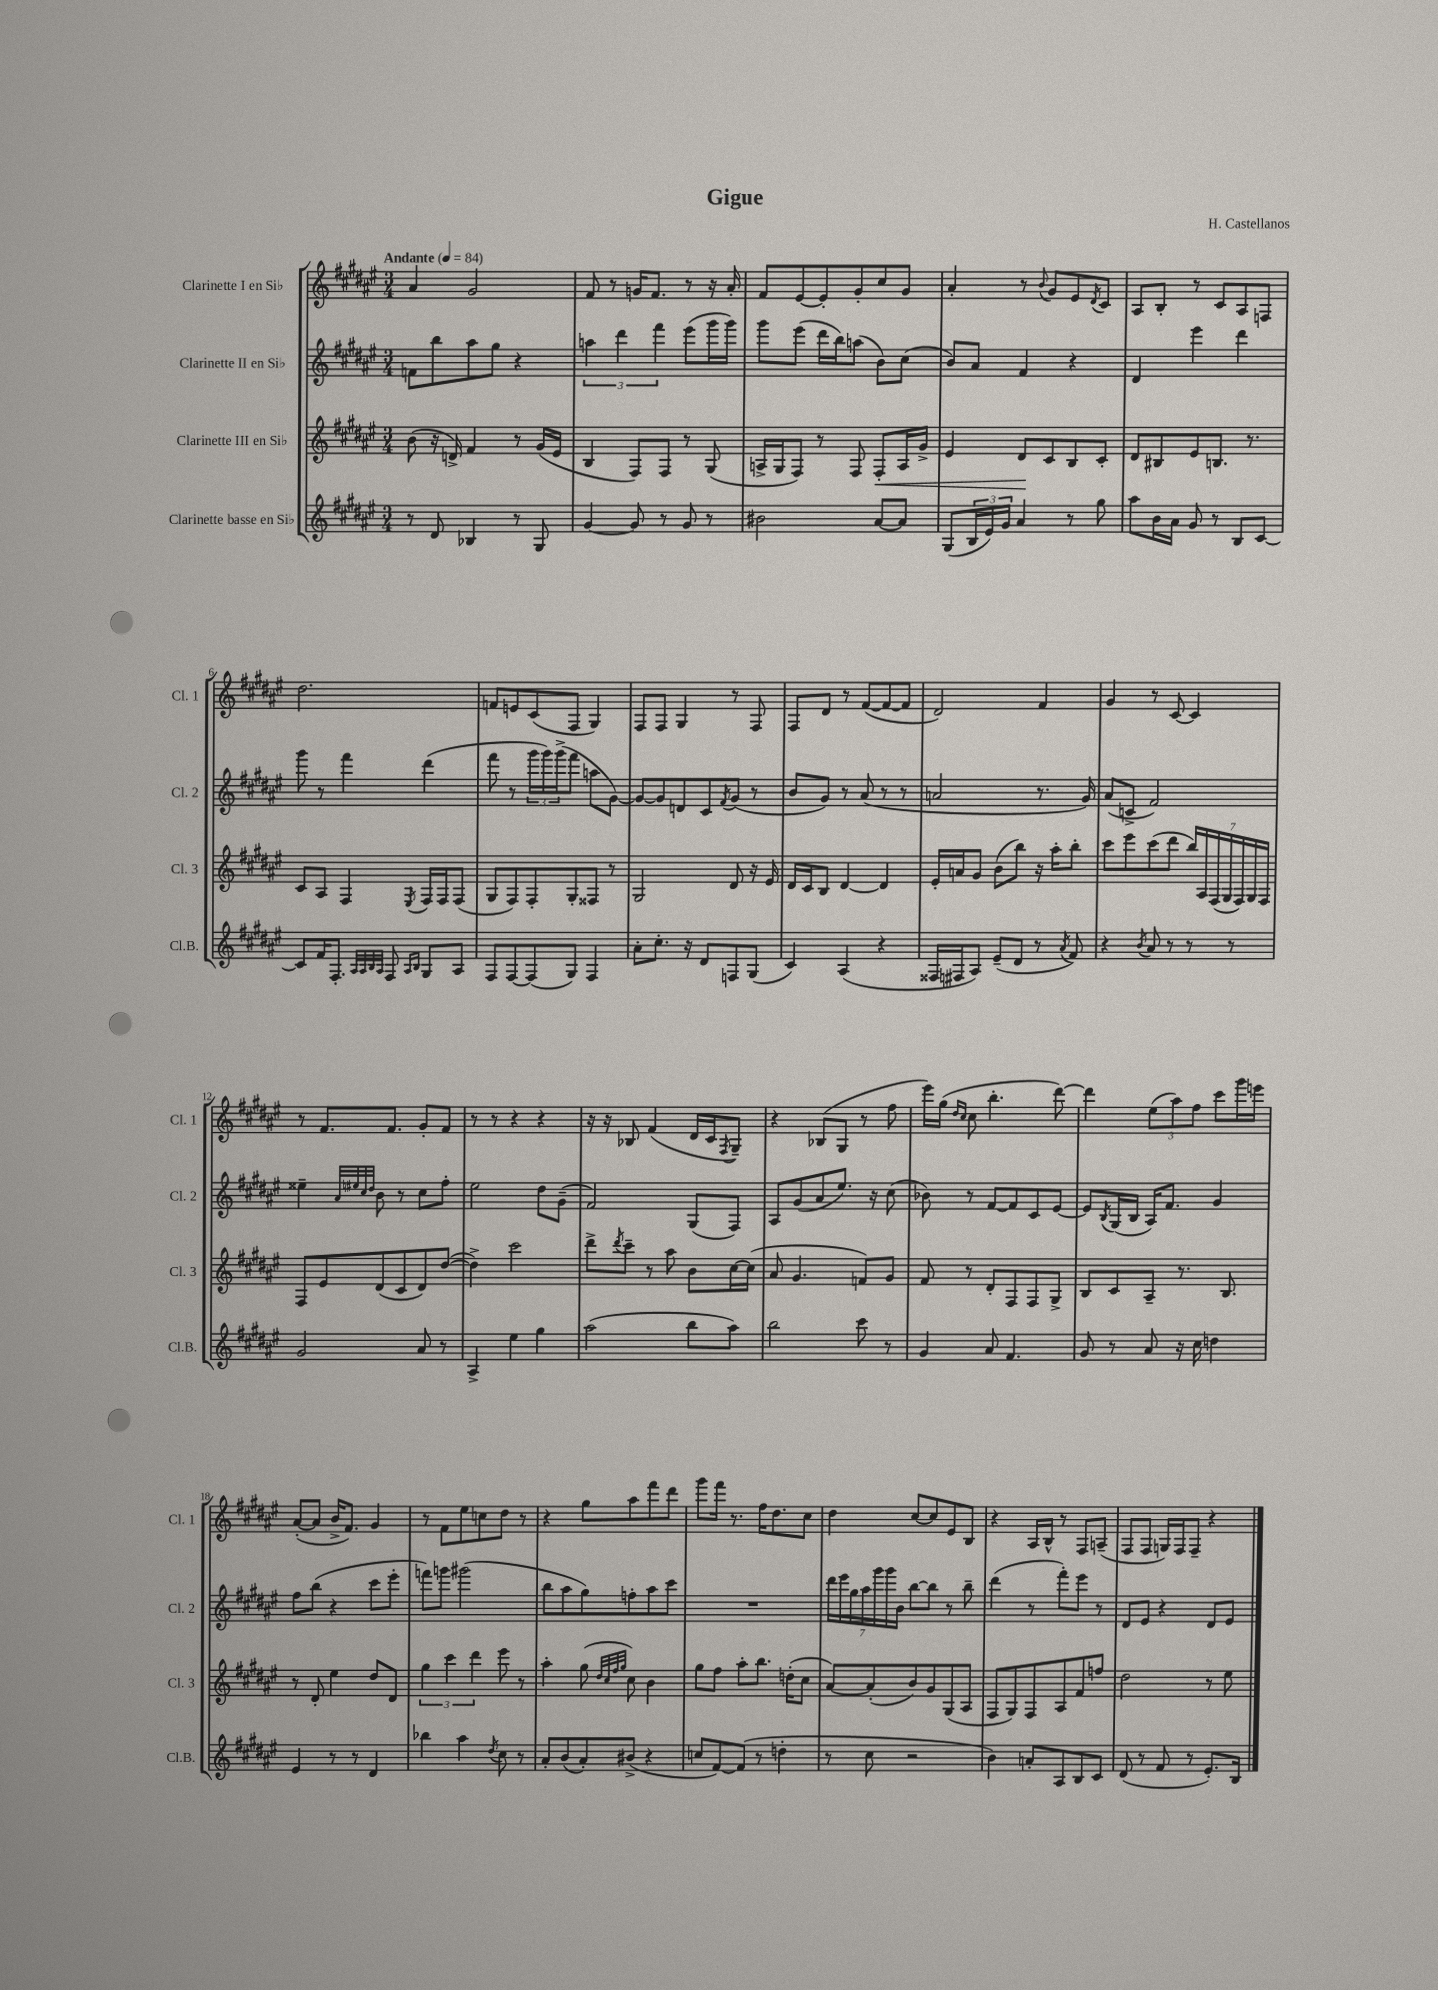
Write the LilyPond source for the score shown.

\header { title = "Gigue" composer = "H. Castellanos" }
<<
\new StaffGroup <<
\new Staff = "s0" \with { instrumentName = "Clarinette I en Sib" shortInstrumentName = "Cl. 1" } {
    \clef treble \key fis \major \numericTimeSignature \time 3/4 \tempo "Andante" 4 = 84
    ais'4 gis'2 |
    fis'8 r8 g'16 fis'8. r8 r16 ais'16-. |
    fis'8 eis'8~ eis'8-. gis'8-. cis''8 gis'8 |
    ais'4-. r8 \appoggiatura { b'8 } gis'8 eis'8 \acciaccatura { dis'8 } cis'8 |
    ais8 b8-. r8 cis'8 ais8 f8 |
    dis''2. |
    f'8 e'8 cis'8( fis8 gis4) |
    fis8 fis8 gis4 r8 fis8 |
    fis8 dis'8 r8 fis'8~( fis'8~ fis'8 |
    dis'2) fis'4 |
    gis'4 r8 cis'8~ cis'4 |
    r8 fis'8. fis'8. gis'8-. fis'8 |
    r8 r8 r4 r4 |
    r16 r16 bes8 fis'4( dis'16 cis'16 \acciaccatura { fis8 } gis8--) |
    r4 bes8( gis8 r8 fis''8 |
    eis'''16) gis''16( \grace { dis''16 cis''16 } cis''8 b''4.-. dis'''8~) |
    dis'''4 \tuplet 3/2 { eis''8( ais''8) fis''8 } cis'''8 gis'''16 e'''16 |
    ais'8~-.( ais'8 b'16-> fis'8.) gis'4 |
    r8 fis'8 eis''8 c''8 dis''8 r8 |
    r4 gis''8 ais''8 fis'''8 dis'''8 |
    gis'''8 fis'''16 r8. fis''16 dis''8. cis''8 |
    dis''4 cis''8~ cis''8 eis'8 b8 |
    r4 ais16 b16-^ r8 fis8 a8--( |
    fis8 fis8 g16) fis16 fis8-- r4 \bar "|." |
}
\new Staff = "s1" \with { instrumentName = "Clarinette II en Sib" shortInstrumentName = "Cl. 2" } {
    \clef treble \key fis \major \numericTimeSignature \time 3/4
    f'8 b''8 ais''8 gis''8 r4 |
    \tuplet 3/2 { a''4 dis'''4 fis'''4 } eis'''8( gis'''16 gis'''16) |
    gis'''8 eis'''8( dis'''16 b''16) a''8( b'8) cis''8( |
    b'8) ais'8 fis'4 r4 |
    dis'4 eis'''4 dis'''4 |
    gis'''8 r8 fis'''4 dis'''4( |
    fis'''8 r8 \tuplet 3/2 { gis'''16 gis'''16) gis'''16->( } fis'''8 a''8 gis'8~) |
    gis'8~ gis'8 d'8 cis'8 \acciaccatura { fis'8 } gis'8( r8 |
    b'8 gis'8) r8 ais'8( r8 r8 |
    a'2 r8. gis'16) |
    ais'8( c'8-> fis'2) |
    eisis''4-- \grace { ais'32 eis''32 cis''32 dis''32 } b'8 r8 cis''8 fis''8-. |
    eis''2 dis''8 gis'8--( |
    fis'2) gis8( fis8) |
    ais8 gis'8( ais'8 eis''8.) r16 cis''8( |
    bes'8) r8 fis'8~ fis'8 cis'8 eis'8~ |
    eis'8 \acciaccatura { b8 } gis16( b16 ais16) fis'8. gis'4 |
    fis''8 b''8( r4 cis'''8 eis'''8-. |
    f'''8) g'''8 gis'''2( |
    b''8 ais''8 gis''8) f''8-. ais''8 cis'''8 |
    R2. |
    \tuplet 7/4 { dis'''16 eis'''16 gis''16 ais''16 gis'''16 gis'''16 b'16 } b''8~ b''8 r8 b''8-- |
    dis'''4( r8 fis'''8-.) eis'''8 r8 |
    dis'8 eis'8 r4 dis'8 eis'8 \bar "|." |
}
\new Staff = "s2" \with { instrumentName = "Clarinette III en Sib" shortInstrumentName = "Cl. 3" } {
    \clef treble \key fis \major \numericTimeSignature \time 3/4
    b'8( r16 d'16->) fis'4 r8 gis'16( eis'16 |
    b4 fis8) fis8 r8 gis8( |
    a16-> gis16 fis8) r8 fis8 fis8-.\< a16 gis'16-> |
    eis'4 dis'8\! cis'8 b8 cis'8-. |
    dis'8 bis8 eis'8 b8. r8. |
    cis'8 ais8 fis4 \acciaccatura { eis8 } fis16 fis16 fis8( |
    gis8 fis8) fis8-. gis8-. fisis8 r8 |
    gis2 dis'8 r16 eis'16 |
    dis'16 cis'16 b8 dis'4~ dis'4 |
    eis'16-. a'16 gis'8 b'8( b''8) r16 ais''16-. b''8-. |
    cis'''8 eis'''8 cis'''8( dis'''8 \tuplet 7/4 { b''16) ais16 fis16( gis16 fis16) gis16 fis16 } |
    fis8 eis'8 dis'8( cis'8 dis'8) dis''8~( |
    dis''4->) cis'''2 |
    dis'''8-> \acciaccatura { dis'''8 } cis'''8-- r8 ais''8 b'8 cis''16~ cis''16( |
    ais'8 gis'4. f'8) gis'8 |
    fis'8 r8 dis'8-. fis8 fis8 gis8-> |
    b8 cis'8 ais8-- r8. b8. |
    r8 dis'8-. eis''4 dis''8 dis'8 |
    \tuplet 3/2 { gis''4 cis'''4 dis'''4 } eis'''8 r8 |
    ais''4-. gis''8( \grace { dis''32 cis''32 fis''32 gis''32 } cis''8) b'4 |
    gis''8 fis''8 ais''8-. b''8. d''16-.( cis''8 |
    ais'8~) ais'8-.( b'8) gis'8 gis8( ais8 |
    fis8 gis8) fis8 ais8 fis'8 f''8 |
    dis''2 r8 eis''8 \bar "|." |
}
\new Staff = "s3" \with { instrumentName = "Clarinette basse en Sib" shortInstrumentName = "Cl.B." } {
    \clef treble \key fis \major \numericTimeSignature \time 3/4
    r8 dis'8 bes4 r8 gis8 |
    gis'4~ gis'8 r8 gis'8 r8 |
    bis'2 ais'8~ ais'8 |
    gis8( \tuplet 3/2 { b16 eis'16) gis'16 } ais'4 r8 gis''8 |
    ais''8 b'16 ais'16 gis'8 r8 b8 cis'8~ |
    cis'8 fis'16 fis8.-. \grace { ais32 ais32 b32 ais32 } fis8 \grace { ais16 b16 } gis8 ais8 |
    fis8 fis8~ fis8( gis8) fis4 |
    ais'8-. cis''8.-. r16 dis'8 f8 gis8( |
    cis'4) ais4( r4 |
    fisis16 fis16 ais8) eis'8--( dis'8 r8 \acciaccatura { ais'8 } fis'8) |
    r4 \acciaccatura { b'8 } ais'8 r8 r8 r8 |
    gis'2 ais'8 r8 |
    ais4-> eis''4 gis''4 |
    ais''2( b''8 ais''8) |
    b''2 cis'''8 r8 |
    gis'4 ais'8 fis'4. |
    gis'8 r8 ais'8 r16 cis''16 d''4 |
    eis'4 r8 r8 dis'4 |
    bes''4 ais''4 \acciaccatura { dis''8 } cis''8 r8 |
    ais'8-. b'8( ais'8-.) bis'8->( r4 |
    c''8 fis'8~) fis'8( r8 d''4-. |
    r8 cis''8 r2 |
    b'4) a'8-. ais8 b8 cis'8 |
    dis'8( r8 fis'8 r8 eis'8.-.) b16 \bar "|." |
}
>>
>>
